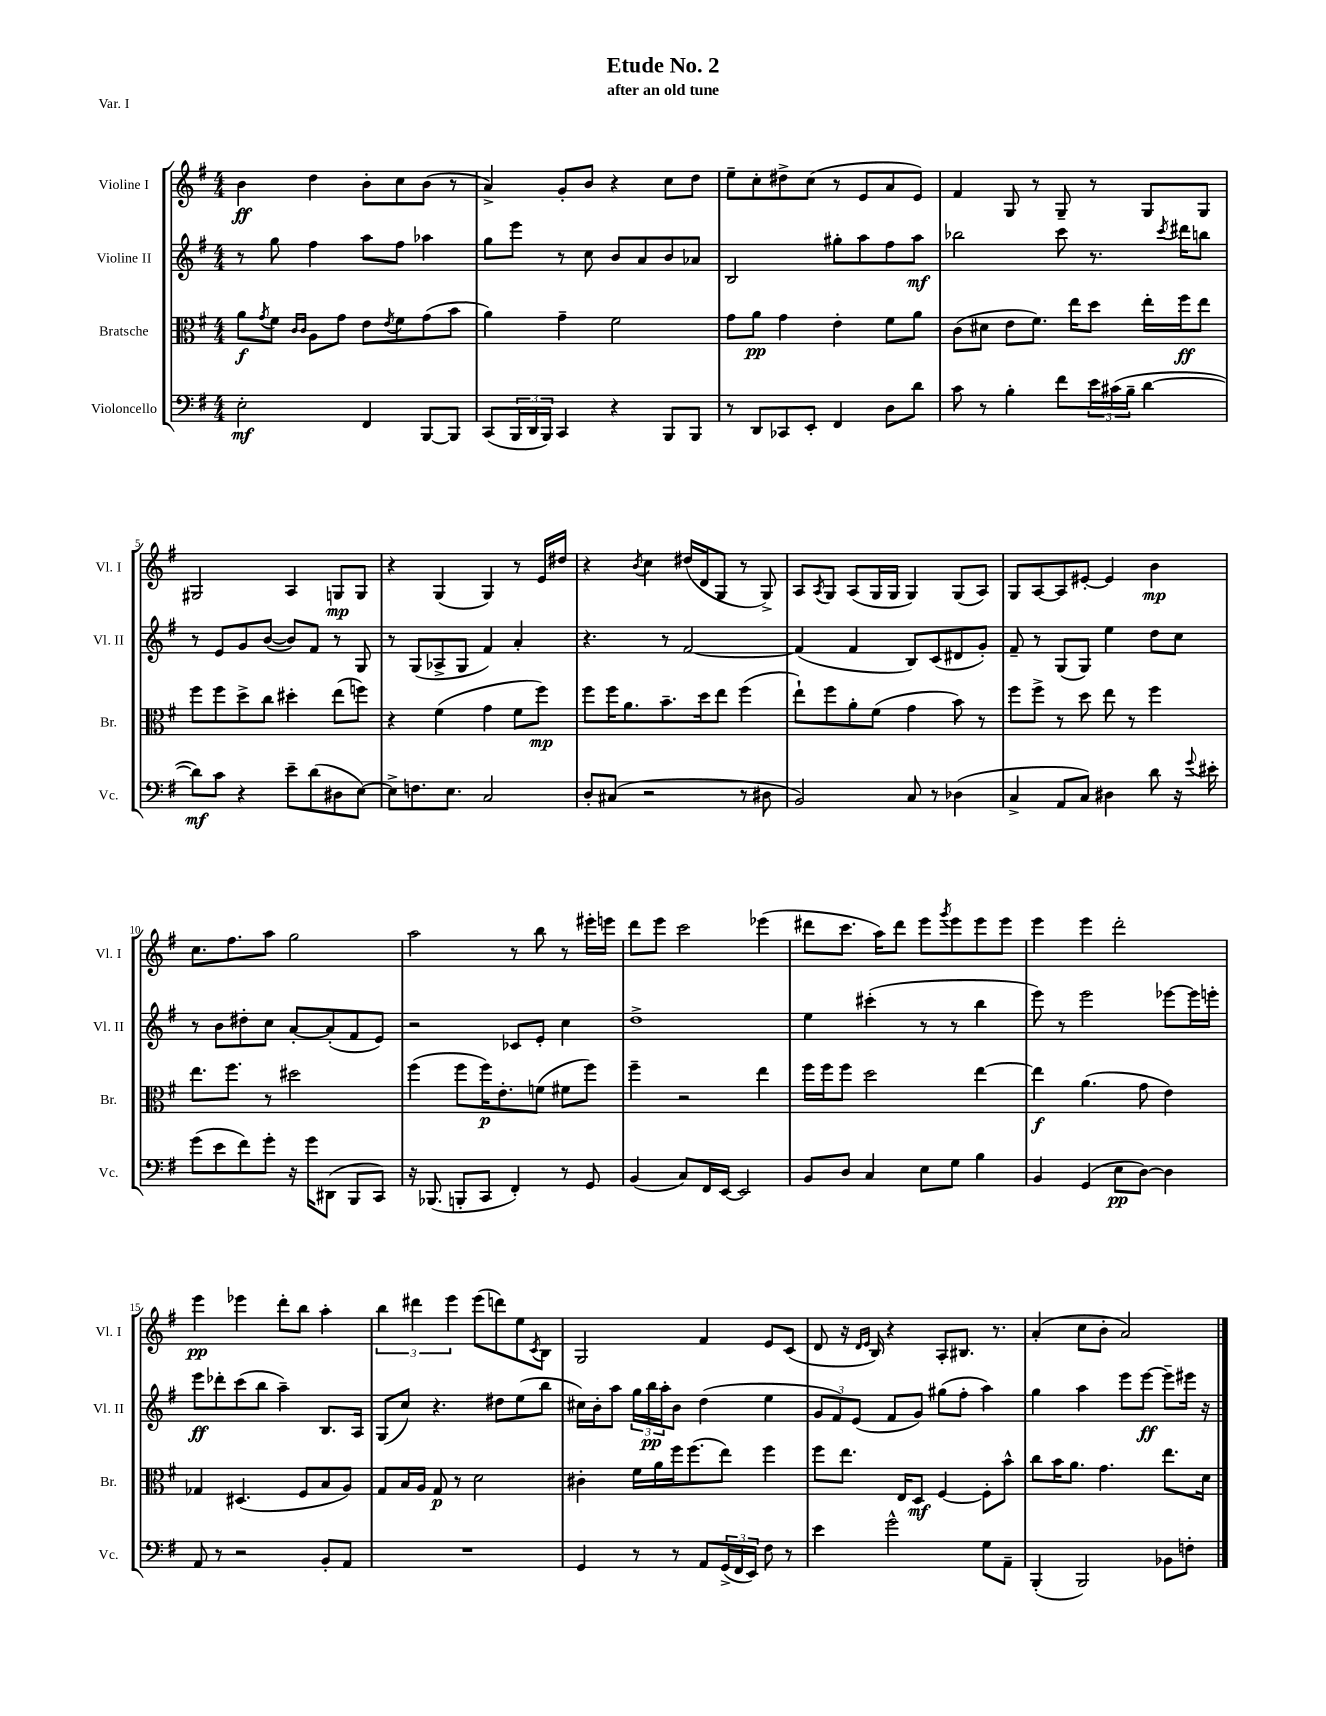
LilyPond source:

\header { title = "Etude No. 2" subtitle = "after an old tune" piece = "Var. I" }
<<
\new StaffGroup <<
\new Staff = "s0" \with { instrumentName = "Violine I" shortInstrumentName = "Vl. I" } {
    \clef treble \key g \major \numericTimeSignature \time 4/4
    b'4\ff d''4 b'8-. c''8 b'8( r8 |
    a'4->) g'8-. b'8 r4 c''8 d''8 |
    e''8-- c''8-. dis''8-> c''8( r8 e'8 a'8 e'8) |
    fis'4 g8 r8 g8-- r8 g8 g8 |
    gis2 a4 g8\mp g8 |
    r4 g4( g4) r8 e'16 dis''16 |
    r4 \acciaccatura { b'8 } c''4 dis''16( d'16 g8 r8 g8->) |
    a8 \acciaccatura { a8 } g8 a8( g16 g16 g4) g8( a8) |
    g8 a8~ a8 eis'8~-. eis'4 b'4\mp |
    c''8. fis''8. a''8 g''2 |
    a''2 r8 b''8 r8 eis'''16-. e'''16 |
    d'''8 e'''8 c'''2 ees'''4( |
    dis'''8 c'''8. a''16) dis'''8 e'''8 \acciaccatura { g'''8 } e'''8 e'''8 e'''8 |
    e'''4 e'''4 d'''2-. |
    e'''4\pp ees'''4 d'''8-. b''8 a''4-. |
    \tuplet 3/2 { b''4 dis'''4 e'''4 } e'''8( d'''8) e''8 \acciaccatura { c'8 } b8 |
    g2 fis'4 e'8 c'8( |
    d'8 r16 \grace { d'16 e'16 } b16) r4 a8-. bis8. r8. |
    a'4-.( c''8 b'8-. a'2) \bar "|." |
}
\new Staff = "s1" \with { instrumentName = "Violine II" shortInstrumentName = "Vl. II" } {
    \clef treble \key g \major \numericTimeSignature \time 4/4
    r8 g''8 fis''4 a''8 fis''8 aes''4 |
    g''8 e'''8 r8 c''8 b'8 a'8 b'8 aes'8 |
    b2 gis''8-. a''8 fis''8 a''8\mf |
    bes''2 c'''8 r8. \acciaccatura { c'''8 } dis'''16 b''8 |
    r8 e'8 g'8 b'8~( b'8) fis'8 r8 g8 |
    r8 g8( aes8-> g8 fis'4) a'4-. |
    r4. r8 fis'2~ |
    fis'4( fis'4 b8) c'8( dis'8 g'8-.) |
    fis'8-- r8 g8( g8) e''4 d''8 c''8 |
    r8 b'8 dis''8-. c''8 a'8~-. a'8-.( fis'8 e'8) |
    r2 ces'8 e'8-. c''4 |
    d''1-> |
    e''4 cis'''4-.( r8 r8 b''4 |
    e'''8) r8 e'''2 ees'''8~ ees'''16 e'''16-. |
    e'''8\ff des'''8-. c'''8( b''8 a''4--) b8. a16 |
    g8( c''8) r4. dis''8 e''8( b''8 |
    cis''16) b'16-. a''8 \tuplet 3/2 { g''16 b''16\pp a''16-. } b'8 d''4( e''4 |
    \tuplet 3/2 { g'8 fis'8) e'8( } fis'8 g'8) gis''8( fis''8-. a''4) |
    g''4 a''4 e'''8 e'''8~\ff e'''8-- eis'''16 r16 \bar "|." |
}
\new Staff = "s2" \with { instrumentName = "Bratsche" shortInstrumentName = "Br." } {
    \clef alto \key g \major \numericTimeSignature \time 4/4
    a'8\f \acciaccatura { g'8 } fis'8 \grace { c'16 c'16 } a8 g'8 e'8 \acciaccatura { e'8 } fis'8 g'8( b'8 |
    a'4) g'4-- fis'2 |
    g'8 a'8\pp g'4 e'4-. fis'8 a'8 |
    c'8( dis'8 e'8 fis'8.) e''16 d''8 e''16-. fis''16\ff e''8 |
    fis''8 fis''8 d''8-> c''8 dis''4-. e''8( f''8) |
    r4 fis'4( g'4 fis'8 fis''8\mp) |
    fis''8 fis''16 a'8. b'8.-- d''16 e''8 fis''4( |
    e''8-!) fis''8 a'8-. fis'8( g'4 b'8) r8 |
    fis''8 fis''8-> r8 d''8 e''8 r8 fis''4 |
    e''8. fis''8. r8 dis''2 |
    fis''4( fis''8 fis''16\p) e'8.-. f'8( fis'8 fis''8) |
    fis''4-- r2 e''4 |
    fis''16 fis''16 fis''8 d''2 e''4~ |
    e''4\f a'4.( g'8 e'4) |
    ges4 dis4.( fis8 b8 a8) |
    g8 b16 a16 g8\p r8 d'2 |
    cis'4-. fis'16 a'16 fis''16 fis''8.( e''8) fis''4 |
    fis''8 e''8. e16 d8\mf fis4~ fis8-. b'8-^ |
    c''8 b'16 a'8. g'4. e''8. d'16 \bar "|." |
}
\new Staff = "s3" \with { instrumentName = "Violoncello" shortInstrumentName = "Vc." } {
    \clef bass \key g \major \numericTimeSignature \time 4/4
    e2-.\mf fis,4 b,,8~ b,,8 |
    c,8( \tuplet 3/2 { b,,16 d,16 b,,16) } c,4 r4 b,,8 b,,8 |
    r8 d,8 ces,8 e,8-. fis,4 d8 d'8 |
    c'8 r8 b4-. fis'8 \tuplet 3/2 { e'16 cis'16( b16-- } d'4~ |
    d'8\mf) c'8 r4 e'8-- d'8( dis8 e8~) |
    e8-> f8. e8. c2 |
    d8-. cis8( r2 r8 dis8 |
    b,2) c8 r8 des4( |
    c4-> a,8 c8) dis4 d'8 r16 \appoggiatura { g'8 } eis'16-. |
    g'8( e'8 fis'8) g'8-. r16 g'16 dis,8( b,,8 c,8) |
    r16 bes,,8.( b,,8-. c,8 fis,4-.) r8 g,8 |
    b,4( c8) fis,16 e,16~ e,2 |
    b,8 d8 c4 e8 g8 b4 |
    b,4 g,4( e8\pp d8~) d4 |
    a,8 r8 r2 b,8-. a,8 |
    R1 |
    g,4 r8 r8 a,8 \tuplet 3/2 { g,16->( fis,16 e,16) } fis8 r8 |
    e'4 g'2-^ g8 a,8-- |
    b,,4-.( b,,2) bes,8 f8-. \bar "|." |
}
>>
>>
